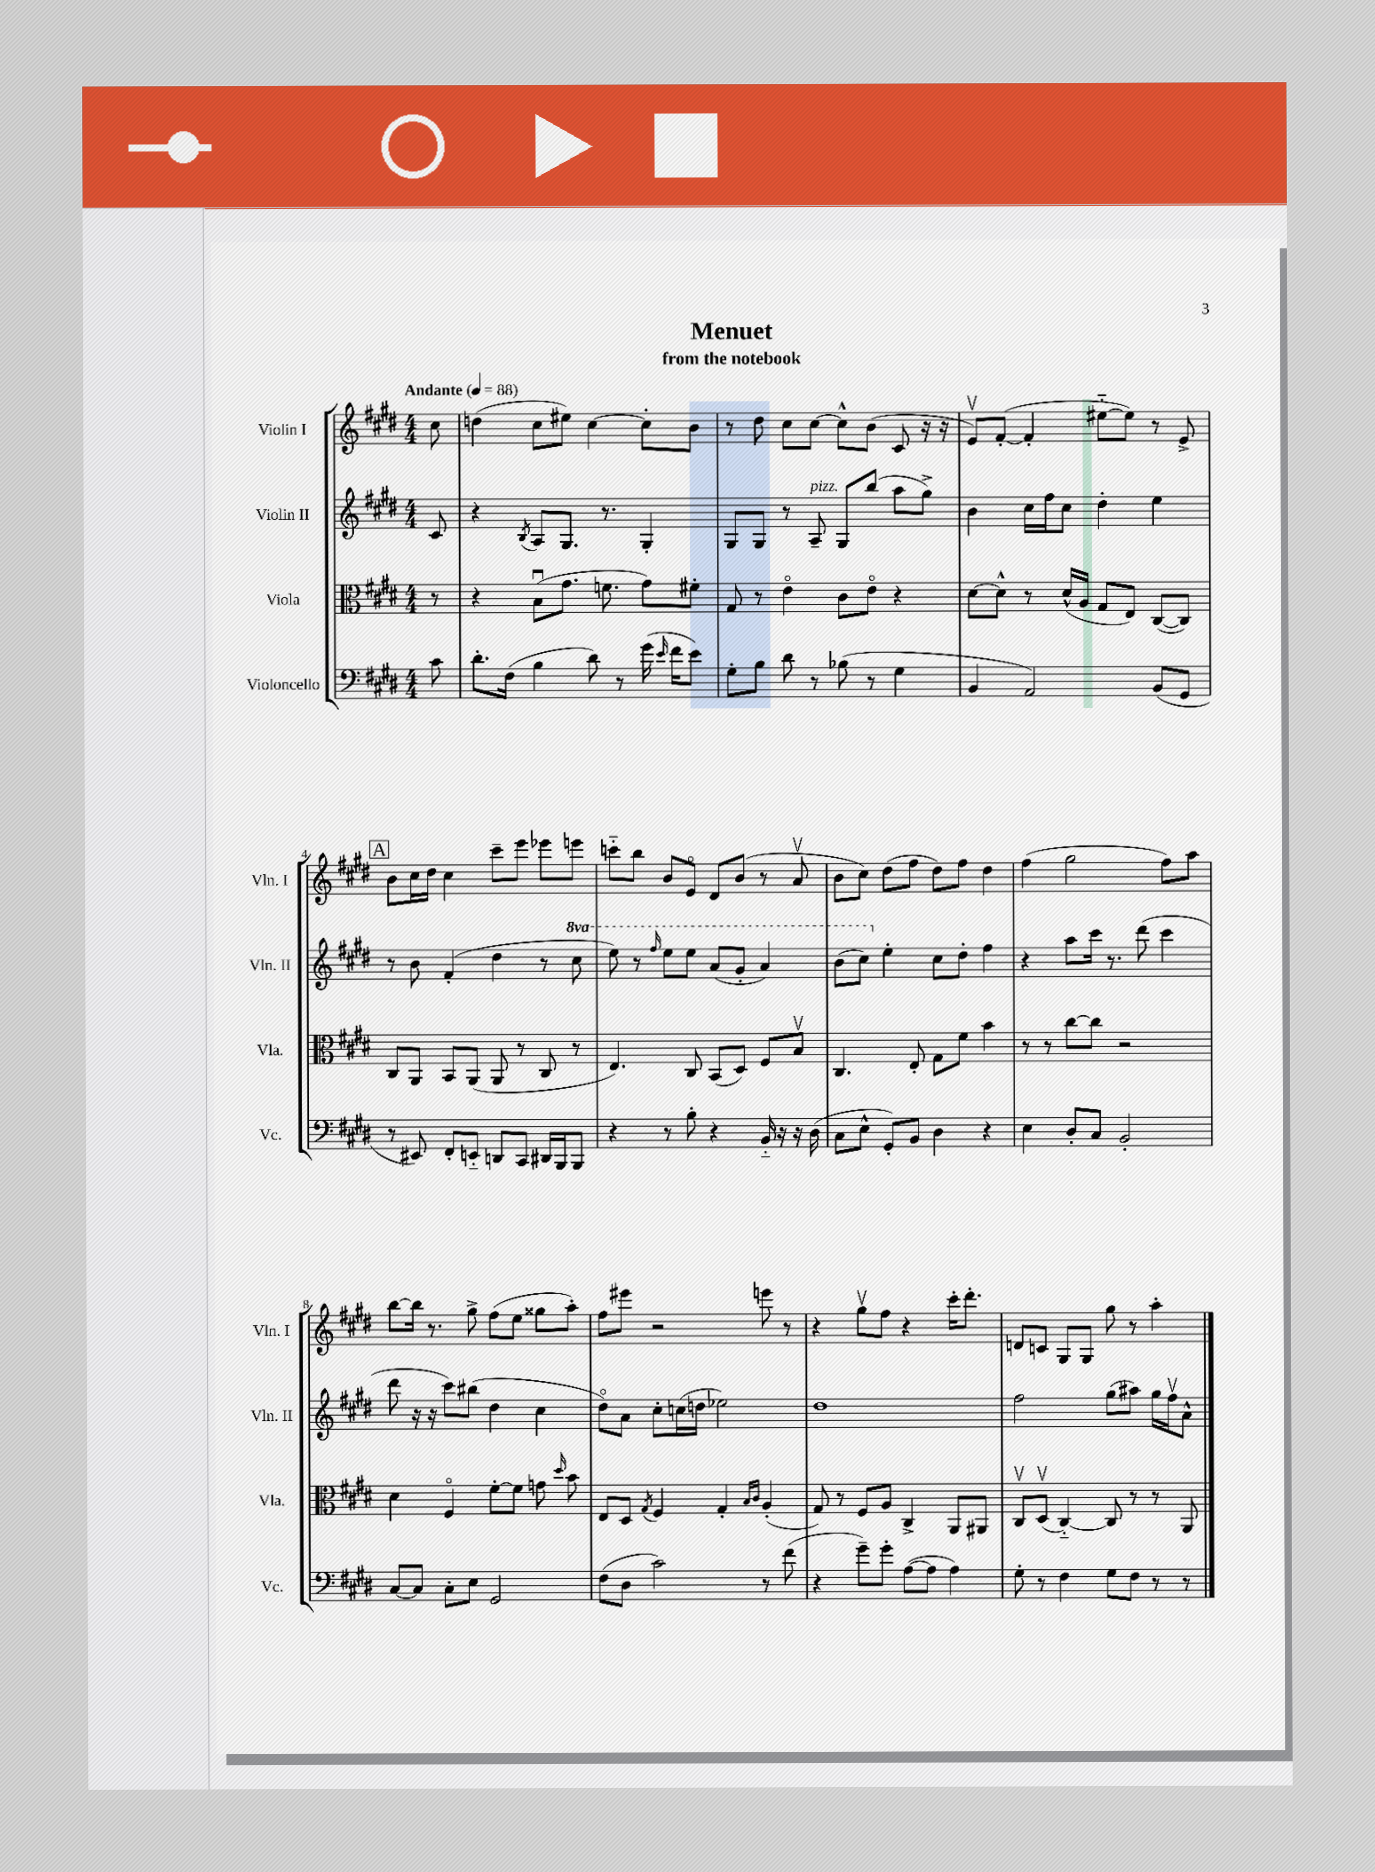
\header { title = "Menuet" subtitle = "from the notebook" }
<<
\new StaffGroup <<
\new Staff = "s0" \with { instrumentName = "Violin I" shortInstrumentName = "Vln. I" } {
    \clef treble \key e \major \numericTimeSignature \time 4/4 \partial 8 \tempo "Andante" 4 = 88
    \autoBeamOff cis''8 |
    d''4( cis''8[ eis''8]) cis''4~ cis''8[-. b'8] |
    r8 dis''8 cis''8[ cis''8]~ cis''8[-^ b'8]( cis'8 r16 r16 |
    e'8[\upbow) fis'8]~-.( fis'4-. eis''8[~-_ eis''8]) r8 e'8-> |
    \mark \markup { \box "A" } b'8[ cis''16 dis''16] cis''4 cis'''8[-- e'''8] ees'''8[ e'''8] |
    c'''8[-_ b''8] b'8[ e'8]\flageolet dis'8[ b'8]( r8 a'8\upbow |
    b'8[ cis''8]) dis''8[( fis''8] dis''8[) fis''8] dis''4 |
    fis''4( gis''2 fis''8[) a''8] |
    b''8[~ b''16] r8. gis''8-> fis''8[( e''8] gisis''8[ a''8]-.) |
    fis''8[ eis'''8] r2 e'''8 r8 |
    r4 gis''8[\upbow fis''8] r4 cis'''16[-. dis'''8.]-. |
    d'8[ c'8] gis8[ gis8] gis''8 r8 a''4-. \bar "|." |
}
\new Staff = "s1" \with { instrumentName = "Violin II" shortInstrumentName = "Vln. II" } {
    \clef treble \key e \major \numericTimeSignature \time 4/4 \set Staff.ottavationMarkups = #ottavation-simple-ordinals \partial 8
    \autoBeamOff cis'8 |
    r4 \acciaccatura { b8 } a8[ gis8.] r8. gis4-. |
    gis8[ gis8] r8 a8--^\markup { \italic "pizz." } gis8[ b''8]( a''8[ gis''8]->) |
    b'4 cis''16[ fis''16 cis''8] dis''4-. e''4 |
    \mark \markup { \box "A" } r8 b'8 fis'4-.( dis''4 r8 \ottava #1 cis'''8 |
    e'''8) r8 \grace { fis'''16 } e'''8[ e'''8] a''8[( gis''8]-. a''4) |
    b''8[( cis'''8]) \ottava #0 e''4-. cis''8[ dis''8]-. fis''4 |
    r4 a''8[ cis'''16] r8. dis'''8( cis'''4 |
    dis'''8 r16 r16 cis'''8[) bis''8]( dis''4 cis''4 |
    dis''8[\flageolet) a'8] cis''8[-. c''16( d''16] ees''2) |
    dis''1 |
    fis''2 gis''8[( ais''8]) gis''16[ fis''16\upbow a'8]-^ \bar "|." |
}
\new Staff = "s2" \with { instrumentName = "Viola" shortInstrumentName = "Vla." } {
    \clef alto \key e \major \numericTimeSignature \time 4/4 \partial 8
    \autoBeamOff r8 |
    r4 b8[\downbow( gis'8.] f'8. gis'8[) fis'8]-. |
    gis8 r8 e'4\flageolet cis'8[ e'8]\flageolet r4 |
    dis'8[~ dis'8]-^ r8 dis'16[-^( a16] gis8[ e8]) cis8[~( cis8]) |
    \mark \markup { \box "A" } cis8[ a,8] b,8[ a,8]( a,8 r8 cis8 r8 |
    e4.) cis8 b,8[( dis8]) fis8[ b8]\upbow |
    cis4. e8-. gis8[ fis'8] b'4 |
    r8 r8 cis''8[~ cis''8] r2 |
    dis'4 fis4\flageolet fis'8[~-. fis'8] g'8 \grace { dis''16 } b'8 |
    e8[ dis8] \acciaccatura { gis8 } fis4 gis4-. \grace { b16[ cis'16] } a4-.( |
    gis8) r8 fis8[ a8] cis4-> a,8[ ais,8] |
    cis8[\upbow dis8]\upbow( cis4~-_) cis8 r8 r8 a,8 \bar "|." |
}
\new Staff = "s3" \with { instrumentName = "Violoncello" shortInstrumentName = "Vc." } {
    \clef bass \key e \major \numericTimeSignature \time 4/4 \partial 8
    \autoBeamOff cis'8 |
    dis'8.[-. fis16]( b4 dis'8) r8 gis'16( \grace { e'16 } fis'16[ e'8]) |
    gis8[-. b8] dis'8 r8 bes8( r8 gis4 |
    b,4 a,2) b,8[( gis,8] |
    \mark \markup { \box "A" } r8 eis,8) fis,8[-. e,8]-_ d,8[ cis,8] dis,16[ b,,16 b,,8] |
    r4 r8 b8-. r4 b,16-_ r16 r16 dis16( |
    cis8[ e8]-^ gis,8[-.) b,8] dis4 r4 |
    e4 dis8[-. cis8] b,2-. |
    cis8[~ cis8] cis8[-. e8] gis,2 |
    fis8[( dis8] cis'2) r8 fis'8( |
    r4 gis'8[--) gis'8]-. a8[~( a8] a4) |
    gis8-. r8 fis4 gis8[ fis8] r8 r8 \bar "|." |
}
>>
>>
